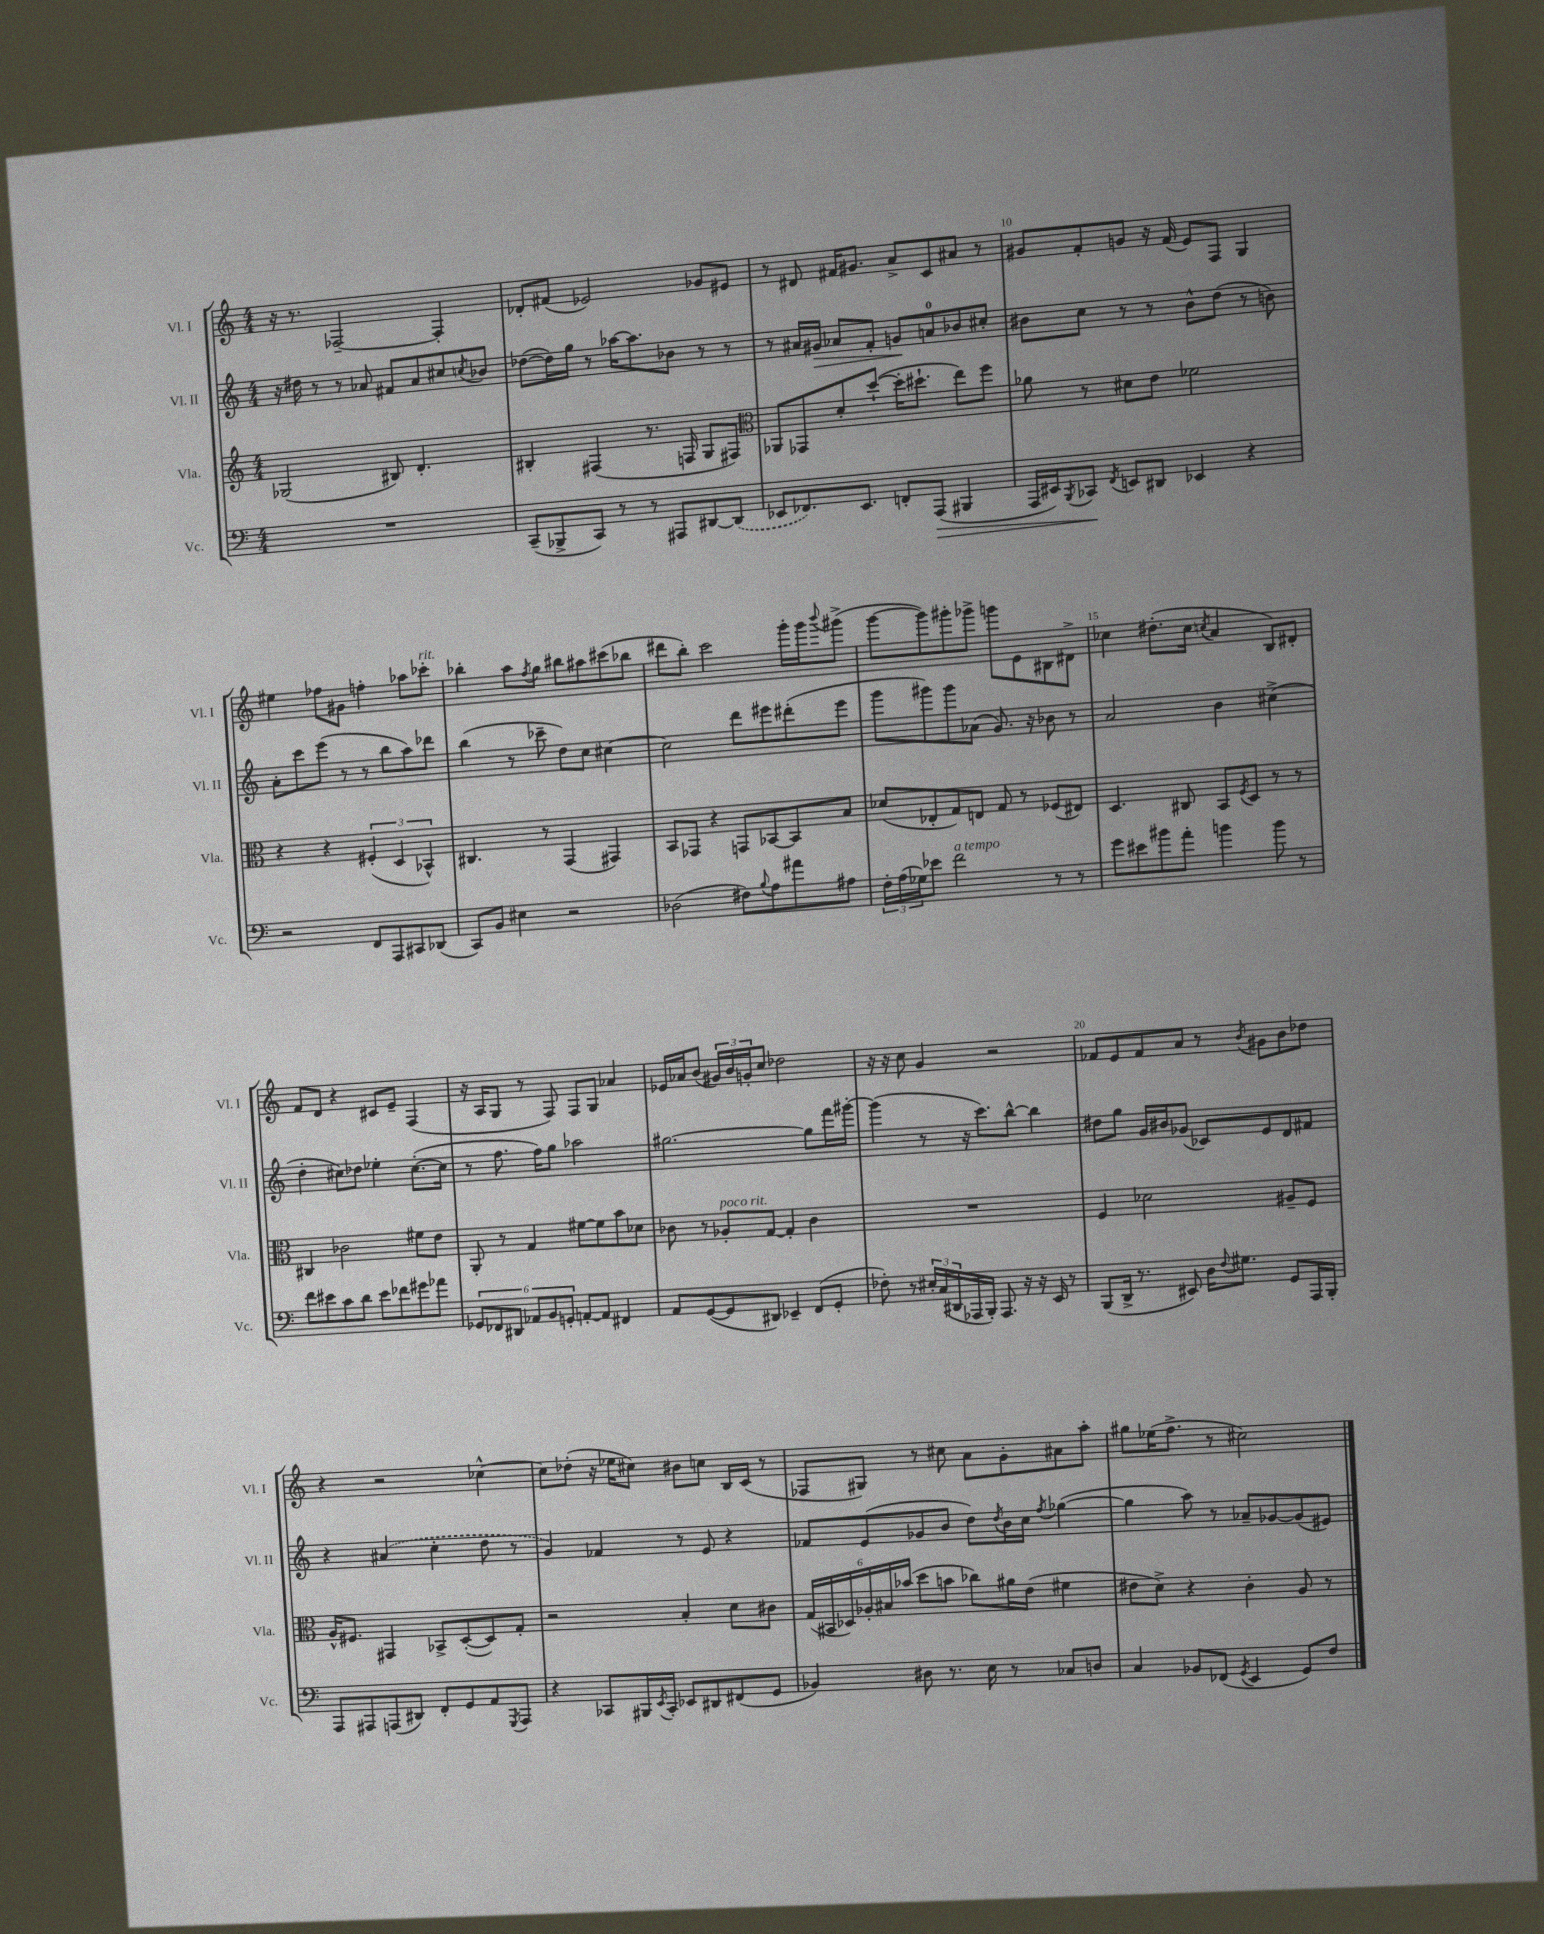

**kern	**kern	**kern	**kern
*staff4	*staff3	*staff2	*staff1
*clefF4	*clefG2	*clefG2	*clefG2
*k[]	*k[]	*k[]	*k[]
*M4/4	*M4/4	*M4/4	*M4/4
1r	(2G-	16r	16r
.	.	16dd#	8.r
.	.	8r	.
.	.	8r	[2F-~
.	.	8a-	.
.	8B#)	8f#	.
.	4.d'	8a-	.
.	.	8cc#	4F-']
.	.	8qcc	.
.	.	8b-	.
=	=	=	=
(8CC~	4B#'	([8dd-	8d-'
8BBB-^	.	16dd-])	(8f#
.	.	16gg	.
8CC)	(4F#	8r	2e-)
8r	.	[16aa-	.
.	.	8.aa-]	.
8r	8.r	.	.
8AAA#	.	8b-	.
.	16F	.	.
[8DD#	8G	8r	8g-
(8DD#]	8F#)	8r	8e#
=	=	=	=
*	*clefC3	*	*
8EE-	8AA-	8r	8r
8.FF-)	8GG-	16a#	8d#
.	.	16g#	.
.	8d'	8a-	16f#
8.EE-	.	.	8.g#
.	([8dd`	8f'	.
8FF'	16dd']	8g	8a^
.	8.dd#`	.	.
(8AAA	.	8a	8c
4BBB#	8ee)	8b-	8a#
.	8ff	8cc#'	8r
=	=	=	=
16AAA	8a-	8b#	8g#
16EE#)	.	.	.
8qBBB	.	.	.
8CC-	8r	8cc	8f'
8qFF	.	.	.
8EE	8d#	8r	8g
8DD#	8e	8r	16r
.	.	.	(16f
4EE-	2f-	8b#^^	8e)
.	.	(8dd	8F
4r	.	8r	4G
.	.	8b)	.
=	=	=	=
2r	4r	8a'	4ee#
.	.	8ccc	.
.	4r	(8eee	8ff-
.	.	8r	8g#
8FF	(6F#'	8r	4ff'
8AAA	.	8bb	.
.	6D	.	.
8CC#	.	8aa)	8aa-
.	6BB-^^)	.	.
(8DD-	.	8ddd-	8ccc-'
=	=	=	=
8CC)	4.C#	(4bb	4bb-'
8BB	.	.	.
4E#	.	8r	8aa
.	.	.	8qff
.	8r	8ccc-~	8gg
2r	(4GG	8dd)	8bb#
.	.	8cc	8aa#
.	4GG#)	[4cc#	(8ccc#
.	.	.	8bb-
=	=	=	=
(2D-	8BB	2cc#]	8ddd#
.	8GG-	.	8bb')
.	4r	.	2ccc
8F#)	8GG	8ddd	.
8qqB	.	.	.
8A	[8BB-	8eee#	.
8a#	8BB-]	(8ddd#'	16ggg'
.	.	.	16ggg
.	.	.	8qqbbb
8A#	8B	8eee#	(8ggg#^
=	=	=	=
24F'	(8d-	8ggg	[8ggg
(24A	.	.	.
24G-)	.	.	.
8e-	8E-'	8ggg#)	8ggg])
2f	8G)	8ggg#	8ggg#'
.	8E	(8a-	8ggg-^
.	8G	8.g)	8ggg
.	8r	.	8e
.	.	16r	.
8r	(8F-	8b-	8B#
8r	8E#)	8r	8d#^
=	=	=	=
8g	4.D	2a	4cc-
8e#	.	.	.
8b#	.	.	(8.dd#'
8a'	8C#	.	.
.	.	.	16cc-
.	.	.	8qcc
4b	8BB	4b	4a
.	8qF	.	.
.	8D	.	.
8b	8r	(4cc#^	8B)
8r	8r	.	8d#'
=	=	=	=
8f	4C#	4dd'	8f
8e#	.	.	8d
8c	2c-	8cc#)	4r
8d	.	8dd-	.
8e#	.	4ee-'	8c#
8f-	.	.	8e~
8g#	8f#	([8.cc#'	(4F
8a-	8e	.	.
.	.	16cc#]	.
=	=	=	=
12GG-	8AA'	8r	16r
.	.	.	16A
12FF-	.	.	.
.	8r	8.ff	8G
12DD#	.	.	.
12AA-	4G	.	8r
.	.	16ff)	.
12BB	.	.	.
.	.	8gg	8F)
12GG'	.	.	.
[8AA'	[8f#	2aa-	8F
8AA]	8f#]	.	8G
4FF#	8b	.	4a-
.	8d-	.	.
=	=	=	=
8AA	8c-	[2.gg#	16e-
.	.	.	16a-
([8GG	8r	.	(8b
8GG]	8A-'	.	24g#)
.	.	.	24b
.	.	.	24g'
8DD#)	[8G	.	8cc
4EE-~	4G']	.	2dd-
(8FF	4c-	8gg#]	.
8GG'	.	16fff	.
.	.	[16ggg#'	.
=	=	=	=
8F-')	1r	(4ggg#]	16r
.	.	.	16r
8r	.	.	8cc
24E#'	.	8r	4g
(24C	.	.	.
24DD#	.	.	.
16AAA-	.	16r	.
16BBB')	.	8.ccc)	.
8.AAA-	.	.	2r
.	.	[8bb^^	.
16r	.	.	.
16r	.	4bb]	.
16EE	.	.	.
8r	.	.	.
=	=	=	=
(8BBB	4F	8dd#	8f-
16DD^	.	8gg	8e
8.r	.	.	.
.	2d-	16g	8f-
.	.	16b#	.
8EE#)	.	(8g-	8a
16D	.	8c-)	8r
8qqF	.	.	.
8.G#	.	.	.
.	.	.	8qb
.	.	8e	8g#
8GG	8A#~	8d	8b
16AAA	8F	8f#	8dd-
16BBB'	.	.	.
=	=	=	=
8AAA	16A^^	4r	4r
.	8.F#	.	.
8AAA#	.	.	.
(8AAA	4GG#	(4a#	2r
8DD#)	.	.	.
8FF'	8BB-^	4cc'	.
8GG	([8D'	.	.
8AA	8D])	8dd	[4cc-^^
8qGGG	.	.	.
8AAA	8G'	8r	.
=	=	=	=
4r	2r	4g)	8cc-]
.	.	.	(8dd-'
8CC-	.	4f-	16r
.	.	.	16ee-
16BBB#	.	.	8cc#)
8qEE	.	.	.
16CC-'	.	.	.
8EE-	4B'	8r	8b#
8DD#	.	8e	8cc
(8FF#	8d	4r	16B
.	.	.	(16c
8GG	8c#	.	8r
=	=	=	=
4BB-)	(24G	8f-	8F-
.	24BB#	.	.
.	24D-)	.	.
.	24A-'	(8e	8G#)
.	24B#	.	.
.	(24b-	.	.
8D#	8dd	8g-	8r
8.r	8b	8b	8cc#
.	8cc-)	8dd)	8a
16E	.	.	.
.	.	8qdd	.
8r	16a#	16b	8g'
.	(16e	16cc	.
.	.	8qff	.
8C-	4f#	([4gg-	8a#
8D	.	.	8aa'
=	=	=	=
4C	8e#	4gg-]	8gg#
.	8d^)	.	(16ee-
.	.	.	8.ff^
8BB-	4r	8aa)	.
(8FF-	.	8r	8r
8qGG	.	.	.
4EE	4c'	8a-~	2cc#)
.	.	[8g-	.
8GG)	8A	(8g-]	.
8F	8r	8e#)	.
==	==	==	==
*-	*-	*-	*-
